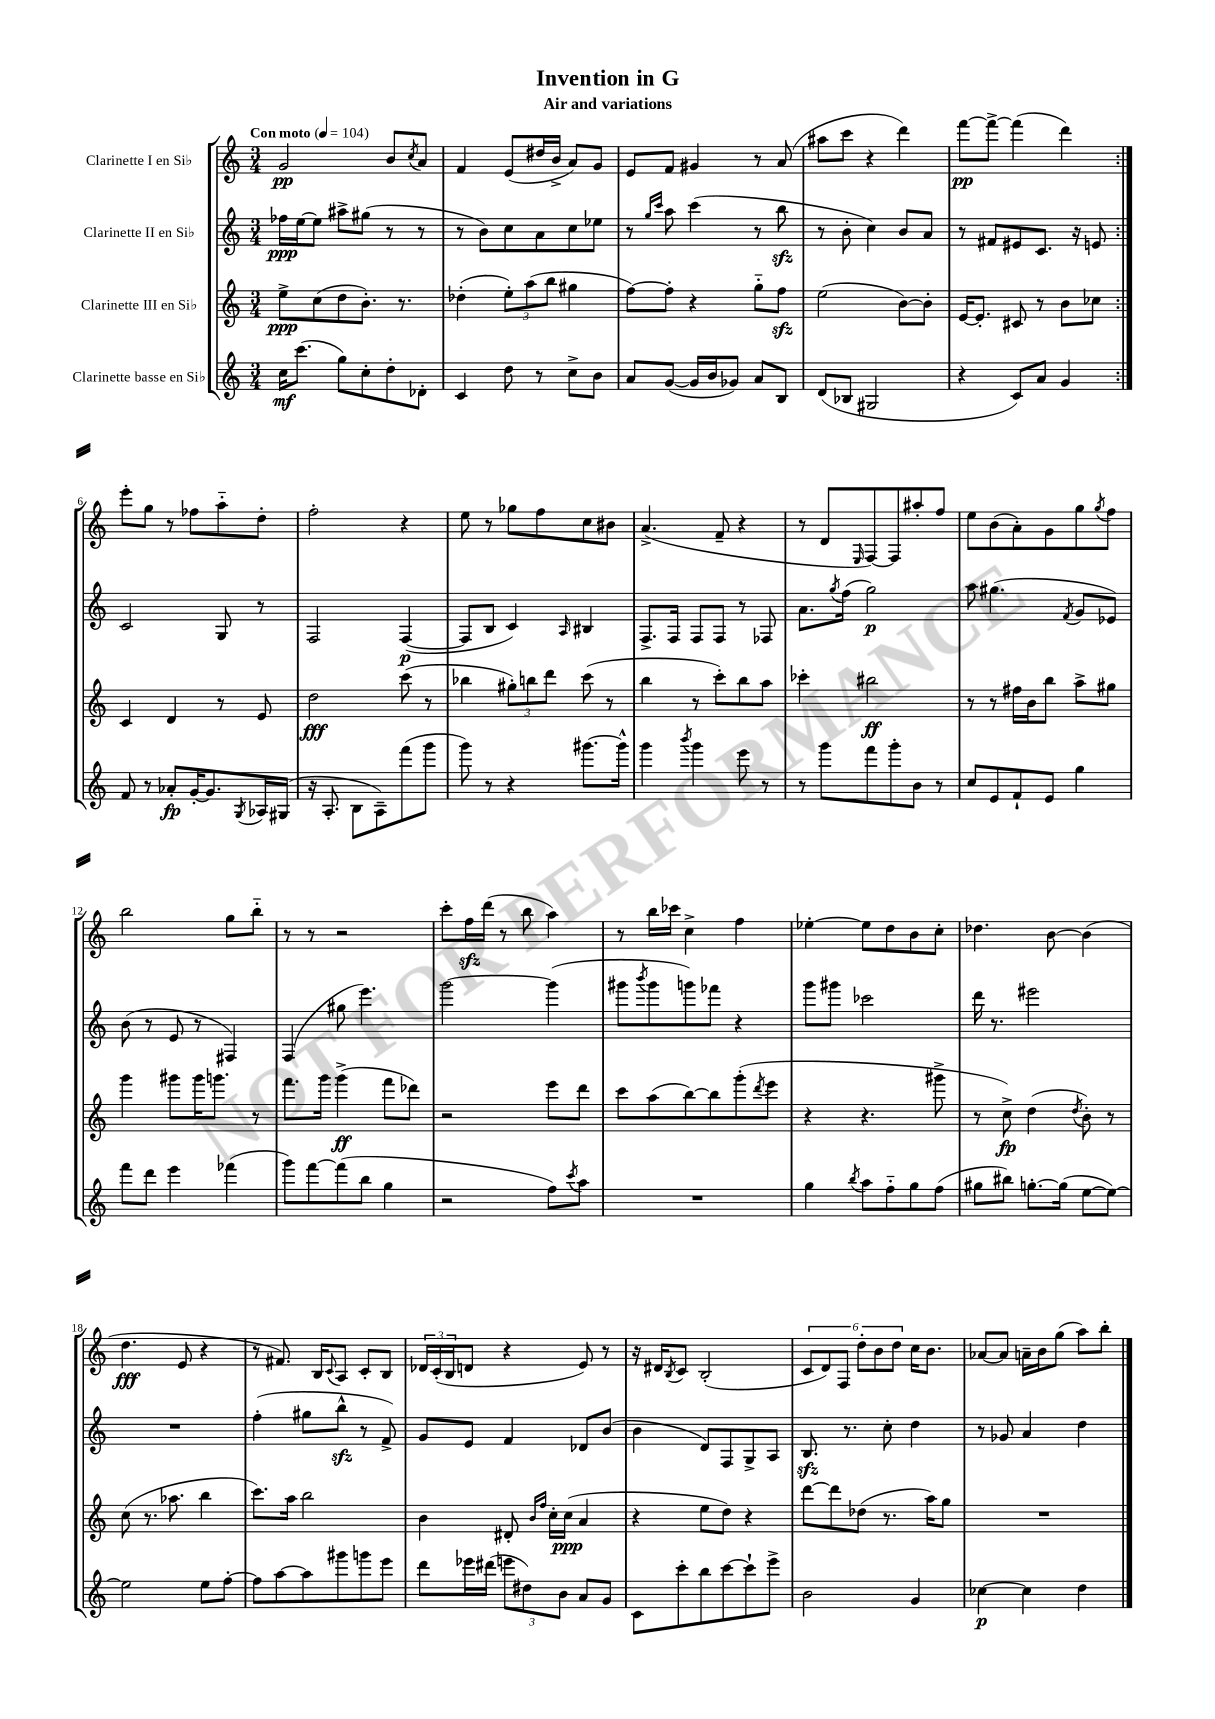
\header { title = "Invention in G" subtitle = "Air and variations" }
<<
\new StaffGroup <<
\new Staff = "s0" \with { instrumentName = "Clarinette I en Sib" } {
    \clef treble \key c \major \numericTimeSignature \time 3/4 \tempo "Con moto" 4 = 104
    \repeat volta 2 { g'2\pp b'8 \acciaccatura { c''8 } a'8 |
    f'4 e'8( dis''16 b'16-> a'8) g'8 |
    e'8 f'8 gis'4 r8 a'8( |
    ais''8 c'''8 r4 d'''4) |
    f'''8~\pp f'''8~-> f'''4( d'''4) | }
    e'''8-. g''8 r8 fes''8 a''8-_ d''8-. |
    f''2-. r4 |
    e''8 r8 ges''8 f''8 c''8 bis'8 |
    a'4.->( f'8-- r4 |
    r8 d'8 \grace { e16 } f8~) f8 ais''8-. f''8 |
    e''8 b'8( a'8-.) g'8 g''8 \acciaccatura { g''8 } f''8 |
    b''2 g''8 b''8-_ |
    r8 r8 r2 |
    c'''8-. f''16\sfz d'''16( r8 b''8 a''4) |
    r8 b''16 ces'''16 c''4-> f''4 |
    ees''4~-. ees''8 d''8 b'8 c''8-. |
    des''4. b'8~ b'4( |
    d''4.\fff e'8 r4 |
    r8 fis'8.) b16 \appoggiatura { c'8 } a8 c'8-. b8 |
    \tuplet 3/2 { des'16 c'16-.( b16 } d'8 r4 e'8) r8 |
    r16 dis'16 \acciaccatura { b8 } c'8 b2-.( |
    \tuplet 6/4 { c'8 d'8) f8 d''8-. b'8 d''8 } c''16 b'8. |
    aes'8~ aes'8 a'16-- b'16 g''8( a''8) b''8-. \bar "|." |
}
\new Staff = "s1" \with { instrumentName = "Clarinette II en Sib" } {
    \clef treble \key c \major \numericTimeSignature \time 3/4
    \repeat volta 2 { fes''16\ppp e''16~ e''8 ais''8-> gis''8( r8 r8 |
    r8 b'8) c''8 a'8 c''8 ees''8 |
    r8 \grace { g''16 c'''16 } a''8 c'''4( r8 b''8\sfz |
    r8 b'8-. c''4) b'8 a'8 |
    r8 fis'8 eis'8 c'8. r16 e'8 | }
    c'2 g8 r8 |
    f2 f4~\p( |
    f8 b8 c'4) \grace { a16 } bis4 |
    f8.-> f16 f8 f8 r8 fes8 |
    a'8. \acciaccatura { g''8 } f''16( g''2\p) |
    a''8 gis''4.( \acciaccatura { f'8 } g'8 ees'8) |
    b'8( r8 e'8 r8 fis4) |
    f4( gis''8 e'''4.) |
    g'''2~ g'''4( |
    gis'''8 \acciaccatura { b'''8 } gis'''8 g'''8) fes'''8 r4 |
    g'''8 gis'''8 ces'''2 |
    d'''16 r8. eis'''2 |
    R2. |
    f''4-.( gis''8 b''8-^\sfz r8 f'8->) |
    g'8 e'8 f'4 des'8 b'8( |
    b'4 d'8) f8 g8-> a8 |
    b8.\sfz r8. c''8-. d''4 |
    r8 ges'8 a'4 d''4 \bar "|." |
}
\new Staff = "s2" \with { instrumentName = "Clarinette III en Sib" } {
    \clef treble \key c \major \numericTimeSignature \time 3/4
    \repeat volta 2 { e''8->\ppp c''8( d''8 b'8.-.) r8. |
    des''4-.( \tuplet 3/2 { e''8-.) a''8( b''8 } gis''4 |
    f''8~) f''8-. r4 g''8-_ f''8\sfz |
    e''2( b'8~) b'8-. |
    e'16~ e'8.-. cis'8 r8 b'8 ces''8 | }
    c'4 d'4 r8 e'8 |
    d''2\fff c'''8( r8 |
    bes''4 \tuplet 3/2 { gis''8-.) b''8 d'''8 } c'''8( r8 |
    b''4 r8 c'''8-.) b''8 a''8 |
    ces'''4-. bis''2\ff |
    r8 r8 fis''16 b'16 b''8 a''8-> gis''8 |
    g'''4 gis'''8 gis'''16 g'''8. r8 |
    f'''8. g'''16 g'''4->\ff( f'''8 des'''8) |
    r2 e'''8 d'''8 |
    c'''8 a''8( b''8~) b''8 g'''8-.( \acciaccatura { d'''8 } e'''8 |
    r4 r4. gis'''8-> |
    r8 c''8->\fp) d''4( \acciaccatura { d''8 } b'8-.) r8 |
    c''8( r8. aes''8. b''4 |
    c'''8.) a''16 b''2 |
    b'4 dis'8-. \grace { b'16 f''16 } c''16-. c''16\ppp( a'4 |
    r4 e''8 d''8) r4 |
    d'''8~ d'''8 des''8( r8. a''16) g''8 |
    R2. \bar "|." |
}
\new Staff = "s3" \with { instrumentName = "Clarinette basse en Sib" } {
    \clef treble \key c \major \numericTimeSignature \time 3/4
    \repeat volta 2 { c''16\mf c'''8.( g''8) c''8-. d''8-. des'8-. |
    c'4 d''8 r8 c''8-> b'8 |
    a'8 g'8~( g'16 b'16 ges'8) a'8 b8 |
    d'8( bes8 gis2 |
    r4 c'8) a'8 g'4 | }
    f'8 r8 aes'8-.\fp g'16~-. g'8. \acciaccatura { g8 } aes16 gis16( |
    r16 a8.-. b8 a8--) f'''8( g'''8 |
    g'''8) r8 r4 gis'''8.~ gis'''16-^ |
    g'''4 \acciaccatura { b'''8 } g'''4 e'''8 r8 |
    r8 g'''8 f'''8 g'''8-. b'8 r8 |
    c''8 e'8 f'8-! e'8 g''4 |
    f'''8 d'''8 e'''4 fes'''4( |
    g'''8) f'''8~ f'''8( b''8 g''4 |
    r2 f''8) \acciaccatura { c'''8 } a''8 |
    R2. |
    g''4 \acciaccatura { b''8 } a''8 f''8-_ g''8 f''8( |
    gis''8 bis''8) g''8.~-. g''16( e''8~ e''8~) |
    e''2 e''8 f''8~-. |
    f''8 a''8~ a''8 gis'''8 g'''8 e'''8 |
    d'''8 ees'''16 dis'''16( \tuplet 3/2 { e'''8 dis''8) b'8 } a'8 g'8 |
    c'8 c'''8-. b''8 c'''8~ c'''8-! e'''8-> |
    b'2 g'4 |
    ces''4~\p ces''4 d''4 \bar "|." |
}
>>
>>
